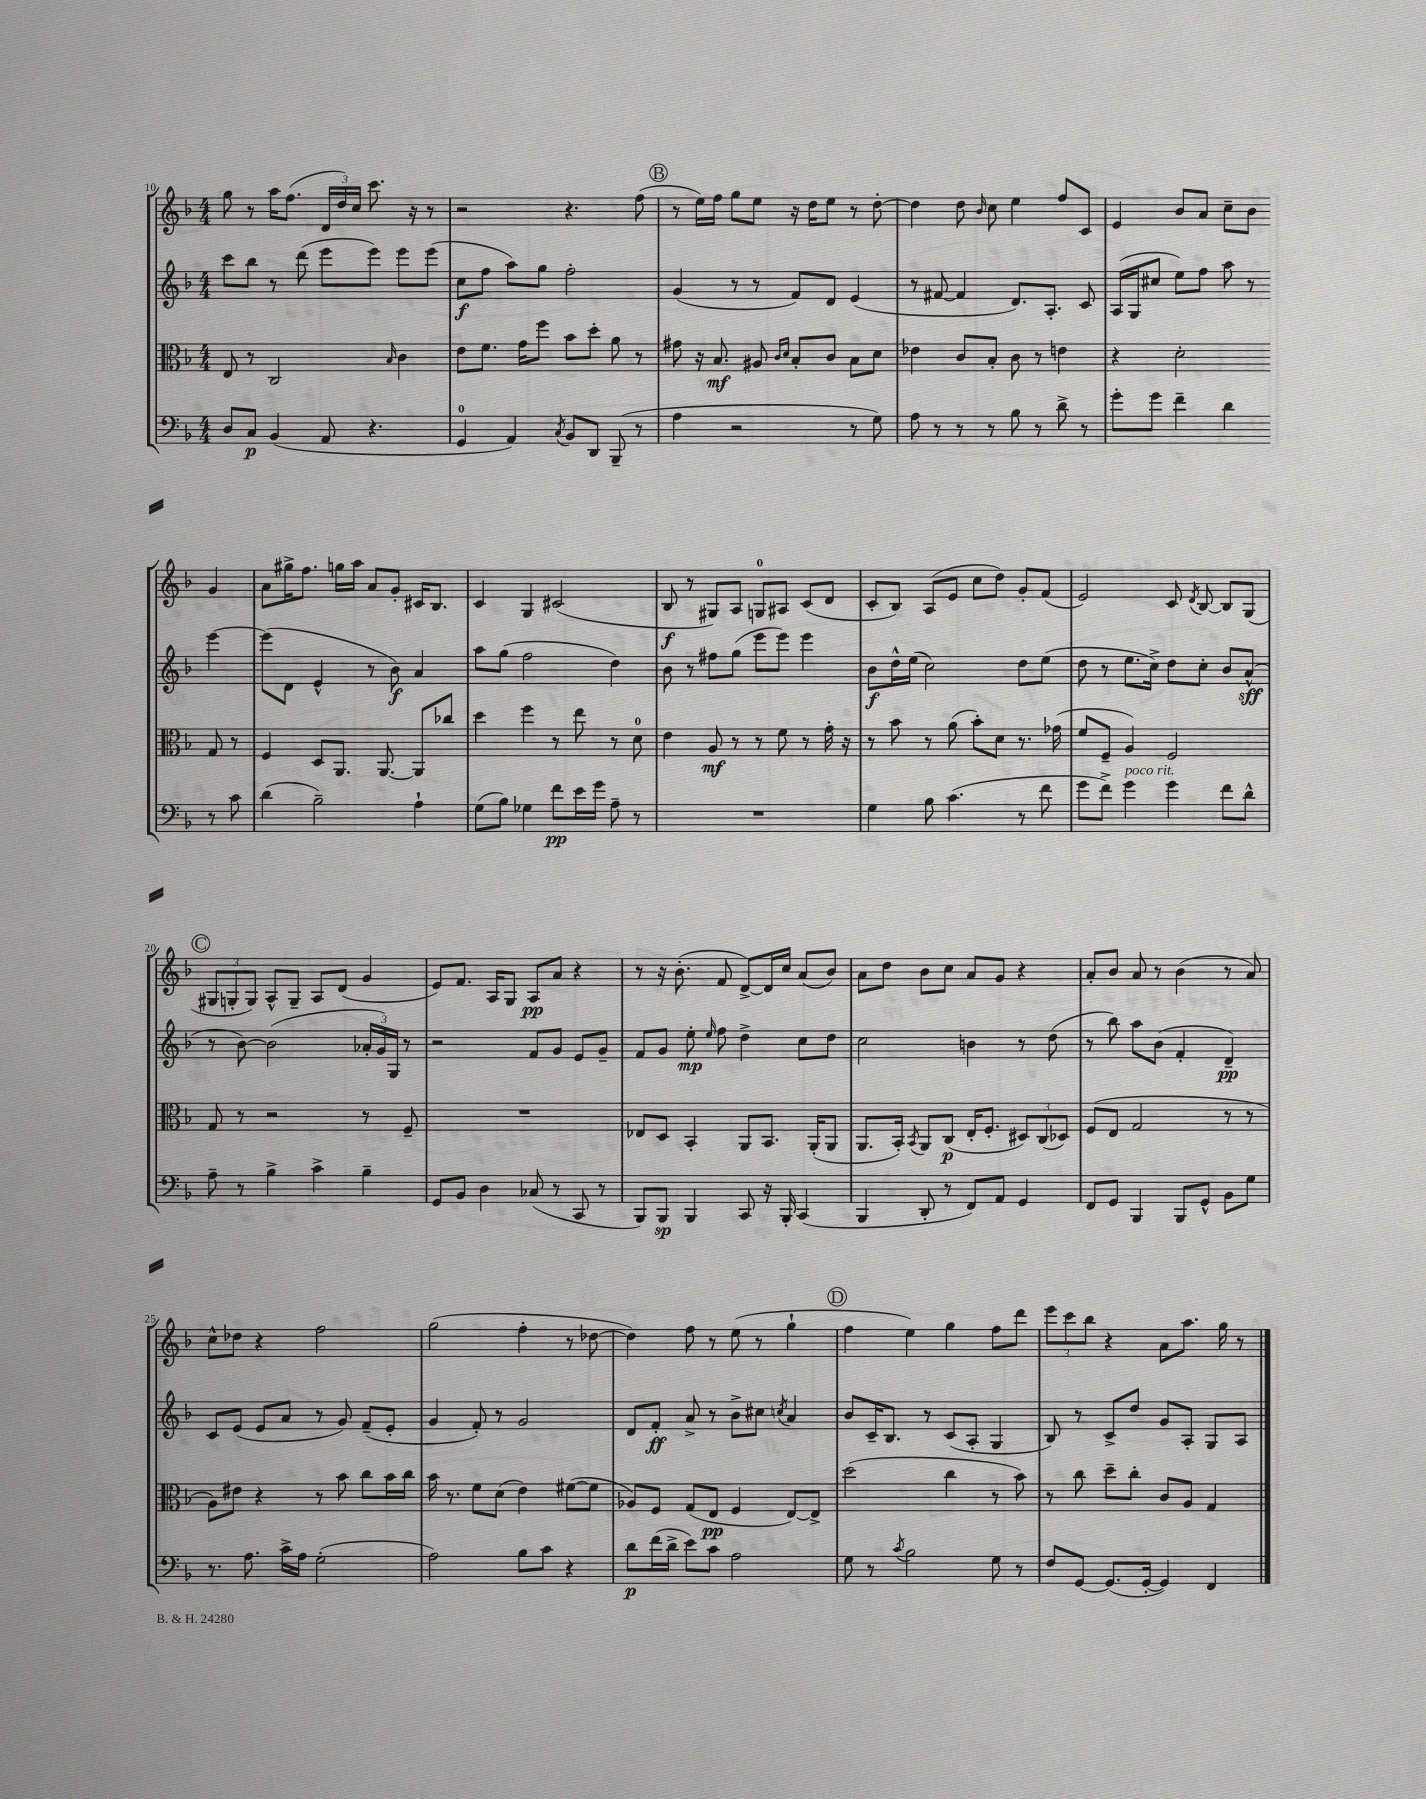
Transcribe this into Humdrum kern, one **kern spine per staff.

**kern	**kern	**kern	**kern
*staff4	*staff3	*staff2	*staff1
*clefF4	*clefC3	*clefG2	*clefG2
*k[b-]	*k[b-]	*k[b-]	*k[b-]
*M4/4	*M4/4	*M4/4	*M4/4
8D	8E	8ccc	8gg
8C	8r	8bb-	8r
(4BB-	2C	8r	16aa
.	.	.	(8.ff
.	.	(8ddd	.
8AA	.	8eee	24d
.	.	.	24dd)
.	.	.	24cc
4.r	.	8eee)	8.ccc
.	16qqB-	.	.
.	4c	8eee	.
.	.	.	16r
.	.	(8eee	8r
=	=	=	=
4GG	8e	8cc	2r
.	8.f	8ff	.
4AA)	.	8aa)	.
.	16g	.	.
.	8ff	8gg	.
8qC	.	.	.
8BB-	8b-	2ff'	4.r
8DD	8dd'	.	.
(8BBB-~	8a	.	.
8r	8r	.	(8ff
=	=	=	=
4A	8g#	(4g	8r
.	16r	.	16ee)
.	8.B-	.	16ff
2r	.	8r	8gg
.	8A#	8r	8ee
.	16qqc	.	.
.	16qqd	.	.
.	8B-'	8f)	16r
.	.	.	16dd
.	8c	8d	8ee
8r	8B-	(4e	8r
8G)	8d	.	[8dd'
=	=	=	=
8A	4e-	8r	4dd]
8r	.	[8f#	.
8r	8c	4f#]	8dd
.	.	.	16qqb-
8r	8B-'	.	8cc
8B-	8c	8.d)	4ee
8r	8r	.	.
.	.	8.A'	.
8d^	4e	.	8ff
8r	.	8c	8c
=	=	=	=
8g'	4r	(16A	4e
.	.	16G	.
8g	.	8cc#	.
4f~	2d'	8ee)	8b-
.	.	8ff	8a
4d	.	8aa	8cc~
.	.	8r	8b-
8r	8G	[4eee	4g
8c	8r	.	.
=	=	=	=
(4d	4F	(8eee]	8a
.	.	8d	16gg#^
.	.	.	8.ff
2B-~)	8D	4e^^	.
.	8.AA	.	16gg
.	.	.	16aa
.	.	8r	8a
.	[8.AA	.	.
.	.	8b-)	8g'
4A`	8AA]	4a	16c#
.	.	.	8.B-
.	8cc-	.	.
=	=	=	=
(8G	4dd	8aa	4c
8B-)	.	(8gg	.
4G-	4ff	2ff	4G
8f	8r	.	(2c#
16e	8ee	.	.
16g	.	.	.
8A~	8r	4dd)	.
8r	8d	.	.
=	=	=	=
1r	4e	8b-	8B-
.	.	8r	8r
.	8A	8ff#	8G#)
.	8r	(8gg	8A
.	8r	8eee	8G
.	8f	8eee)	8A#
.	8r	4eee	(8c
.	16g'	.	8d
.	16r	.	.
=	=	=	=
4G	8r	8b-	8c'
.	8b-	16dd^^	8B-)
.	.	(16ee	.
8B-	8r	2cc)	(8A
(4.c	(8a	.	8e
.	8b-')	.	8cc
.	8d	.	8dd)
8r	8.r	8dd	8g'
8f	.	(8ee	(8f
.	(16g-	.	.
=	=	=	=
8g	8f	8dd	2e)
8f^)	8F~	8r	.
4g	4A)	8.ee	.
.	.	16cc^)	.
4g	2F	8dd	8c
.	.	.	8qd
.	.	8cc'	[8B-
8f	.	8b-	8B-]
8d^^	.	(8a^^	(8G
=	=	=	=
8A~	8G	8r	12G#
.	.	.	12G'
8r	8r	[8b-)	.
.	.	.	12G)
4B-^	2r	(2b-]	8A^^
.	.	.	8G~
4c^	.	.	8A
.	.	.	(8d
4B-~	8r	24a-'	4g
.	.	24g)	.
.	.	24G	.
.	8F~	8r	.
=	=	=	=
8GG	1r	2r	8e)
8BB-	.	.	8.f
4D	.	.	.
.	.	.	16A
.	.	.	8G
(8C-	.	8f	8A
8r	.	8g	8a
8CC	.	8e	4r
8r	.	8g~	.
=	=	=	=
8BBB-)	8E-	8f	8r
8BBB-	8D	8g	16r
.	.	.	(8.b-'
4BBB-	4BB-'	8ee'	.
.	.	16qqee	.
.	.	8ff	8f
8CC	8AA	4dd^	[8d^)
16r	8.BB-	.	16d]
16BBB-'	.	.	16cc
(4CC	.	8cc	(8a
.	(16AA'	.	.
.	8AA	8dd	8b-)
=	=	=	=
4BBB-	8.AA	2cc	8a
.	.	.	8dd
.	16BB-')	.	.
.	8qBB-	.	.
8DD'	8AA	.	8b-
8r	(8C	.	8cc
8FF)	16E'	4b	8a
.	8.F'	.	.
8AA	.	.	8g
4GG	12D#)	8r	4r
.	(12C	.	.
.	.	(8dd	.
.	12D-)	.	.
=	=	=	=
8FF	(8F	8r	8a'
8GG	8E	8bb-)	8b-
4BBB-	2G	8aa	8a
.	.	(8b-	8r
8BBB-	.	4f'	(4b-
8GG^^	.	.	.
8BB-	8r	4d~)	8r
8G	8r	.	8a)
=	=	=	=
8.r	8A)	8c	8cc^^
.	8e#	(8e	8dd-
8.A	.	.	.
.	4r	8e	4r
16c^	.	8a	.
16A	.	.	.
(2G'	8r	8r	2ff
.	8b-	8g)	.
.	8cc	(8f~	.
.	16b-	8e'	.
.	16cc	.	.
=	=	=	=
2A)	16b-	4g	(2gg
.	8.r	.	.
.	8f	8f')	.
.	(8d	8r	.
8B-	4e)	2g	4ff'
8c	.	.	.
4r	([8f#	.	8r
.	8f#]	.	[8dd-
=	=	=	=
8d	8A-)	8d	4dd-])
(16f	8F	8f'	.
16d^	.	.	.
8e)	(8G	8a^	8ff
8c	8E	8r	8r
2A	4F	8b-^	(8ee
.	.	8cc#	8r
.	.	8qcc	.
.	[8E)	4a	4gg`
.	8E^]	.	.
=	=	=	=
8G	(2dd	8b-	4ff
8r	.	16c~	.
.	.	8.B-	.
8qc	.	.	.
2B-	.	.	4ee)
.	.	8r	.
.	4cc	(8c	4gg
.	.	8A'	.
8G	8r	4G	8ff
8r	8b-)	.	8ddd
=	=	=	=
8F	8r	8B-)	12eee
.	.	.	12ccc
[8GG	8cc	8r	.
.	.	.	12bb-
(8.GG]	8dd~	8c^	4r
.	8cc'	8dd	.
[16GG'	.	.	.
4GG])	8c	8g	8a
.	8A	8A'	8.aa
4FF	4G	8G	.
.	.	.	16gg
.	.	8A	8r
==	==	==	==
*-	*-	*-	*-
